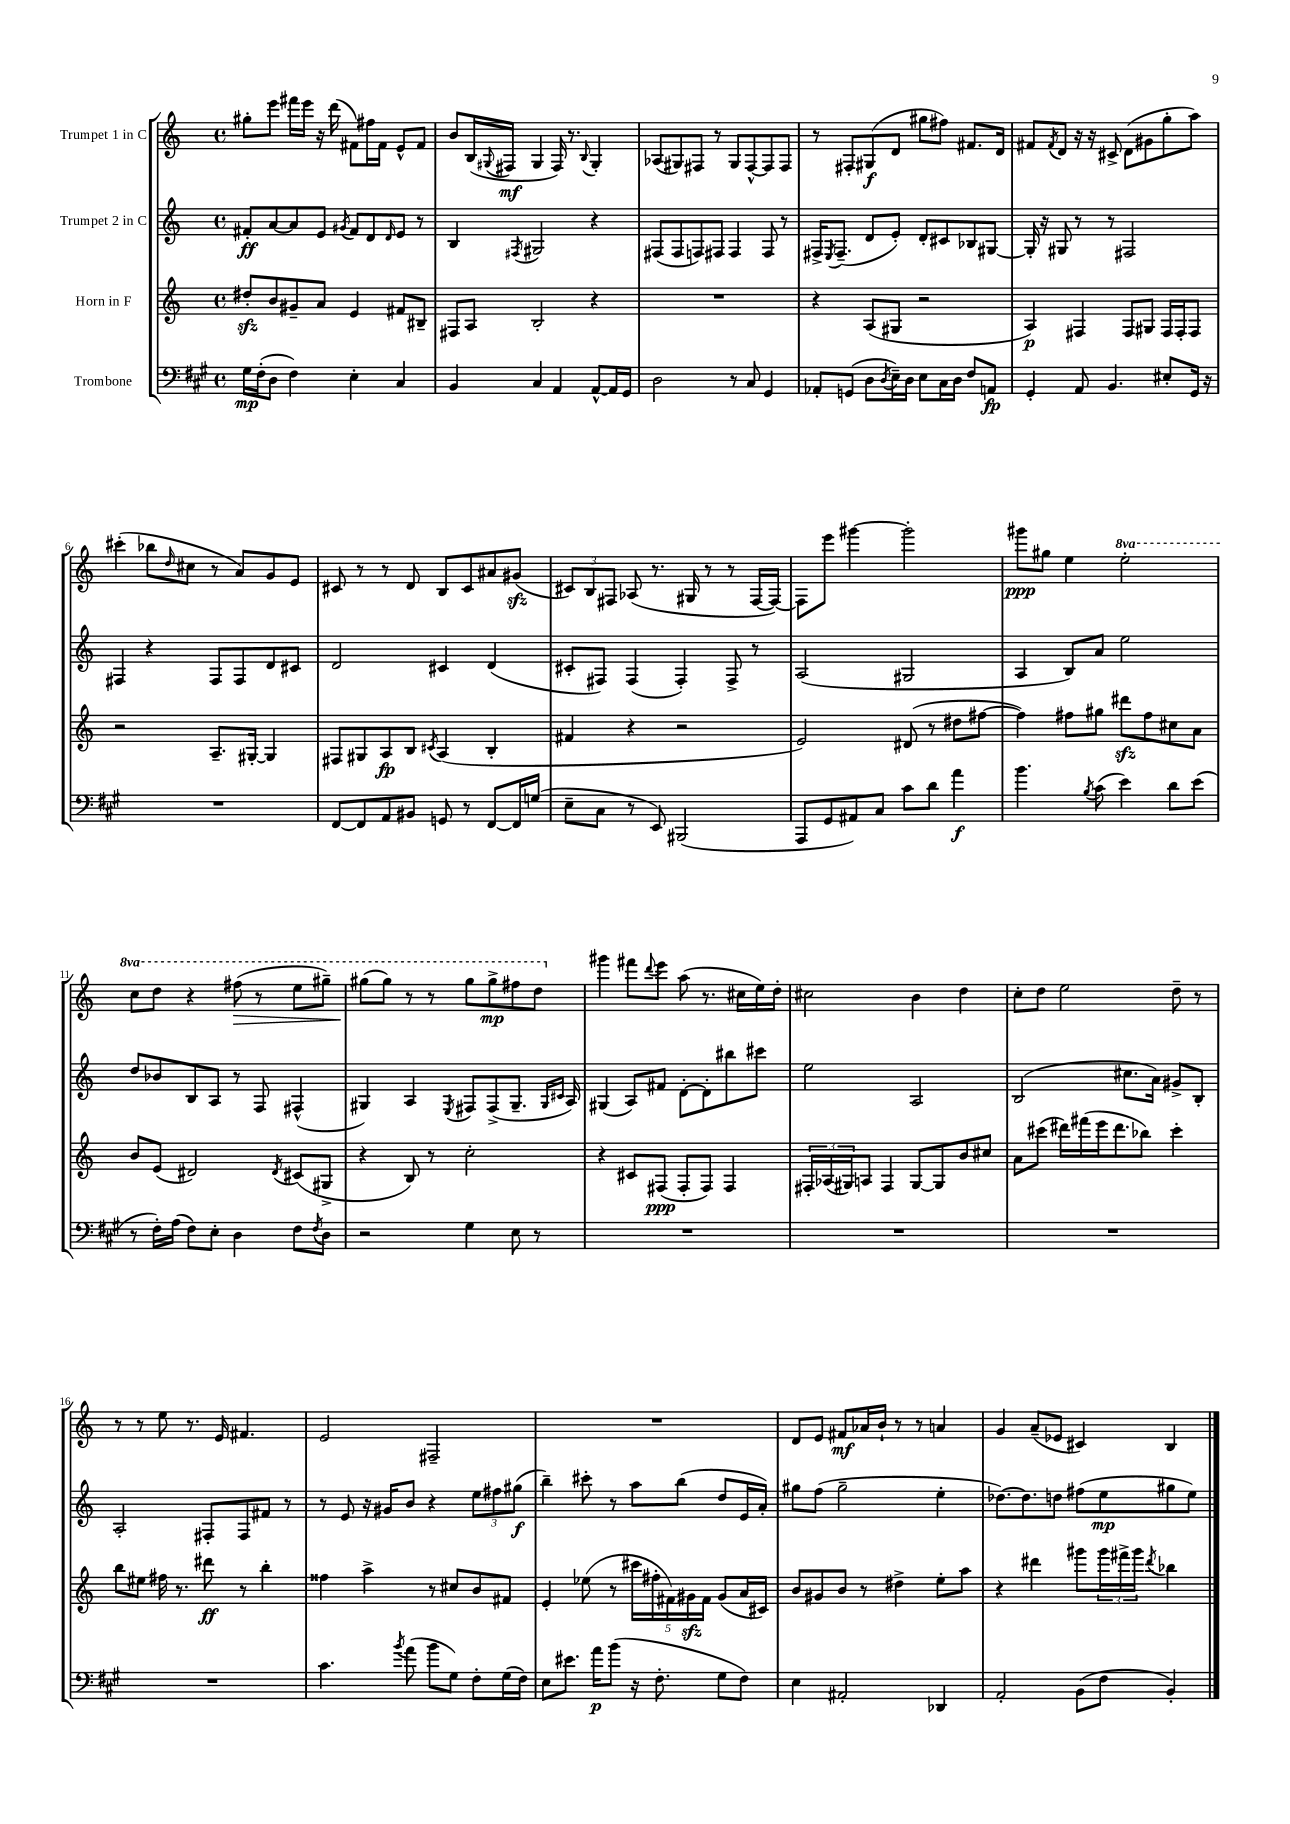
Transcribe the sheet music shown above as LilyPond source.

<<
\new StaffGroup <<
\new Staff = "s0" \with { instrumentName = "Trumpet 1 in C" } {
    \clef treble \key c \major \defaultTimeSignature \time 4/4 \set Staff.ottavationMarkups = #ottavation-simple-ordinals
    gis''8-. e'''8 fis'''16 e'''16 r16 d'''16( fis'8) fis''16 fis'16 e'8-^ fis'8 |
    b'8 b16( \appoggiatura { gis8 } fis16\mf gis4 fis16) r8. \appoggiatura { b8 } gis4-. |
    aes8( gis8) fis8 r8 gis8 fis8~-^ fis8 fis8 |
    r8 fis8-. gis8\f( d'8 gis''8 fis''8) fis'8. d'16 |
    fis'8 \acciaccatura { fis'8 } d'8 r16 r16 cis'8-> d'8( gis'8 g''8-. a''8) |
    cis'''4-.( bes''8 \grace { d''16 } cis''8 r8 a'8) g'8 e'8 |
    cis'8 r8 r8 d'8 b8 cis'8 ais'8 gis'8\sfz( |
    \tuplet 3/2 { cis'8) b8 fis8 } aes8( r8. gis16 r8 r8 fis16~ fis16~) |
    fis8 e'''8 gis'''4~ gis'''2-. |
    gis'''8\ppp gis''8 e''4 \ottava #1 e'''2-. |
    c'''8 d'''8 r4 fis'''8\>( r8 e'''8 gis'''8--) |
    gis'''8\!( gis'''8) r8 r8 gis'''8 gis'''8->\mp fis'''8 d'''8 \ottava #0 |
    gis'''4 fis'''8 \appoggiatura { d'''8 } e'''8 a''8( r8. cis''16 e''16) d''16-. |
    cis''2 b'4 d''4 |
    c''8-. d''8 e''2 d''8-- r8 |
    r8 r8 e''8 r8. e'16 fis'4. |
    e'2 fis2-- |
    R1 |
    d'8 e'8 fis'8\mf aes'16 b'16-! r8 r8 a'4 |
    g'4 a'8--( ees'8 cis'4) b4 \bar "|." |
}
\new Staff = "s1" \with { instrumentName = "Trumpet 2 in C" } {
    \clef treble \key c \major \defaultTimeSignature \time 4/4
    fis'8-.\ff a'8~ a'8 e'8 \acciaccatura { gis'8 } fis'8 d'8 \grace { d'16 } e'8 r8 |
    b4 \acciaccatura { fis8 } gis2 r4 |
    fis8( fis8 f8) fis8 fis4 fis8 r8 |
    fis16-> \acciaccatura { e8 } fis8.--( d'8 e'8-.) d'8-. cis'8 bes8 gis8~ |
    gis16-. r16 gis8 r8 r8 fis2 |
    fis4 r4 fis8 fis8 d'8 cis'8 |
    d'2 cis'4 d'4( |
    cis'8-. fis8) fis4( fis4-.) fis8-> r8 |
    a2( gis2 |
    a4 b8) a'8 e''2 |
    d''8 bes'8 b8 a8 r8 f8 fis4-^( |
    gis4) a4 \acciaccatura { e8 } fis8 fis8->( gis8.-- \grace { gis16 cis'16 } a16) |
    gis4( a8) fis'8 d'8~-. d'8-. bis''8 cis'''8 |
    e''2 a2 |
    b2( cis''8. a'16) gis'8-> b8-. |
    a2-. fis8-. fis8 fis'8 r8 |
    r8 e'8 r16 gis'16 b'8 r4 \tuplet 3/2 { e''8 fis''8 gis''8\f( } |
    b''4--) cis'''8-. r8 a''8 b''8( d''8 e'16 a'16-.) |
    gis''8 f''8( gis''2-- e''4-. |
    des''8.~) des''8. d''8 fis''8( e''8\mp gis''8 e''8) \bar "|." |
}
\new Staff = "s2" \with { instrumentName = "Horn in F" } {
    \clef treble \key c \major \defaultTimeSignature \time 4/4
    dis''8-.\sfz b'8 gis'8-- a'8 e'4 fis'8 bis8-- |
    fis8 a8 b2-. r4 |
    R1 |
    r4 a8( gis8 r2 |
    a4\p) fis4 fis8 gis8 fis16 fis16-. fis8 |
    r2 a8.-- gis16~-. gis4 |
    fis8 gis8 a8\fp b8 \acciaccatura { cis'8 } a4( b4-. |
    fis'4 r4 r2 |
    e'2) dis'8( r8 dis''8 fis''8~ |
    fis''4) fis''8 gis''8 dis'''8\sfz fis''8 cis''8 a'8 |
    b'8 e'8( dis'2) \acciaccatura { dis'8 } cis'8( gis8-> |
    r4 b8) r8 c''2-. |
    r4 cis'8 fis8\ppp( fis8-. fis8) fis4 |
    \tuplet 3/2 { fis16-. aes16( gis16) } a8 fis4 gis8~ gis8 b'8 cis''8 |
    a'8 cis'''8( dis'''16) fis'''16( e'''16 dis'''8. bes''8) cis'''4-. |
    b''8 eis''8 fis''16 r8. dis'''8\ff r8 b''4-. |
    fisis''4 a''4-> r8 cis''8 b'8 fis'8 |
    e'4-. ees''8( r8 \tuplet 5/4 { cis'''16 fis''16-. fis'16) gis'16\sfz fis'16 } gis'8( a'16 cis'16) |
    b'8 gis'8 b'8 r8 dis''4-> e''8-. a''8 |
    r4 dis'''4 gis'''8 \tuplet 3/2 { gis'''16 fis'''16-> gis'''16 } \acciaccatura { dis'''8 } bes''4 \bar "|." |
}
\new Staff = "s3" \with { instrumentName = "Trombone" } {
    \clef bass \key a \major \defaultTimeSignature \time 4/4
    gis16\mp fis16-.( d8 fis4) e4-. cis4 |
    b,4 cis4 a,4 a,8~-^ a,16 gis,16 |
    d2 r8 cis8 gis,4 |
    aes,8-. g,8( d8 \acciaccatura { d8 } e16--) d16 e8 cis16 d16 fis8 a,8\fp |
    gis,4-. a,8 b,4. eis8-. gis,16 r16 |
    R1 |
    fis,8~ fis,8 a,8 bis,8 g,8 r8 fis,8~ fis,16 g16( |
    e8-- cis8 r8 e,8) bis,,2( |
    a,,8 gis,8 ais,8) cis8 cis'8 d'8 a'4\f |
    b'4. \acciaccatura { b8 } cis'8( e'4) d'8 e'8( |
    r8 fis16-.) a16( fis8) e8-. d4 fis8 \acciaccatura { fis8 } d8 |
    r2 gis4 e8 r8 |
    R1 |
    R1 |
    R1 |
    R1 |
    cis'4. \acciaccatura { b'8 } a'8( b'8 gis8) fis8-. gis16( fis16) |
    e8 eis'8. a'16\p b'8( r16 fis8.-. gis8 fis8) |
    e4 ais,2-. des,4 |
    a,2-. b,8( fis8 b,4-.) \bar "|." |
}
>>
>>
